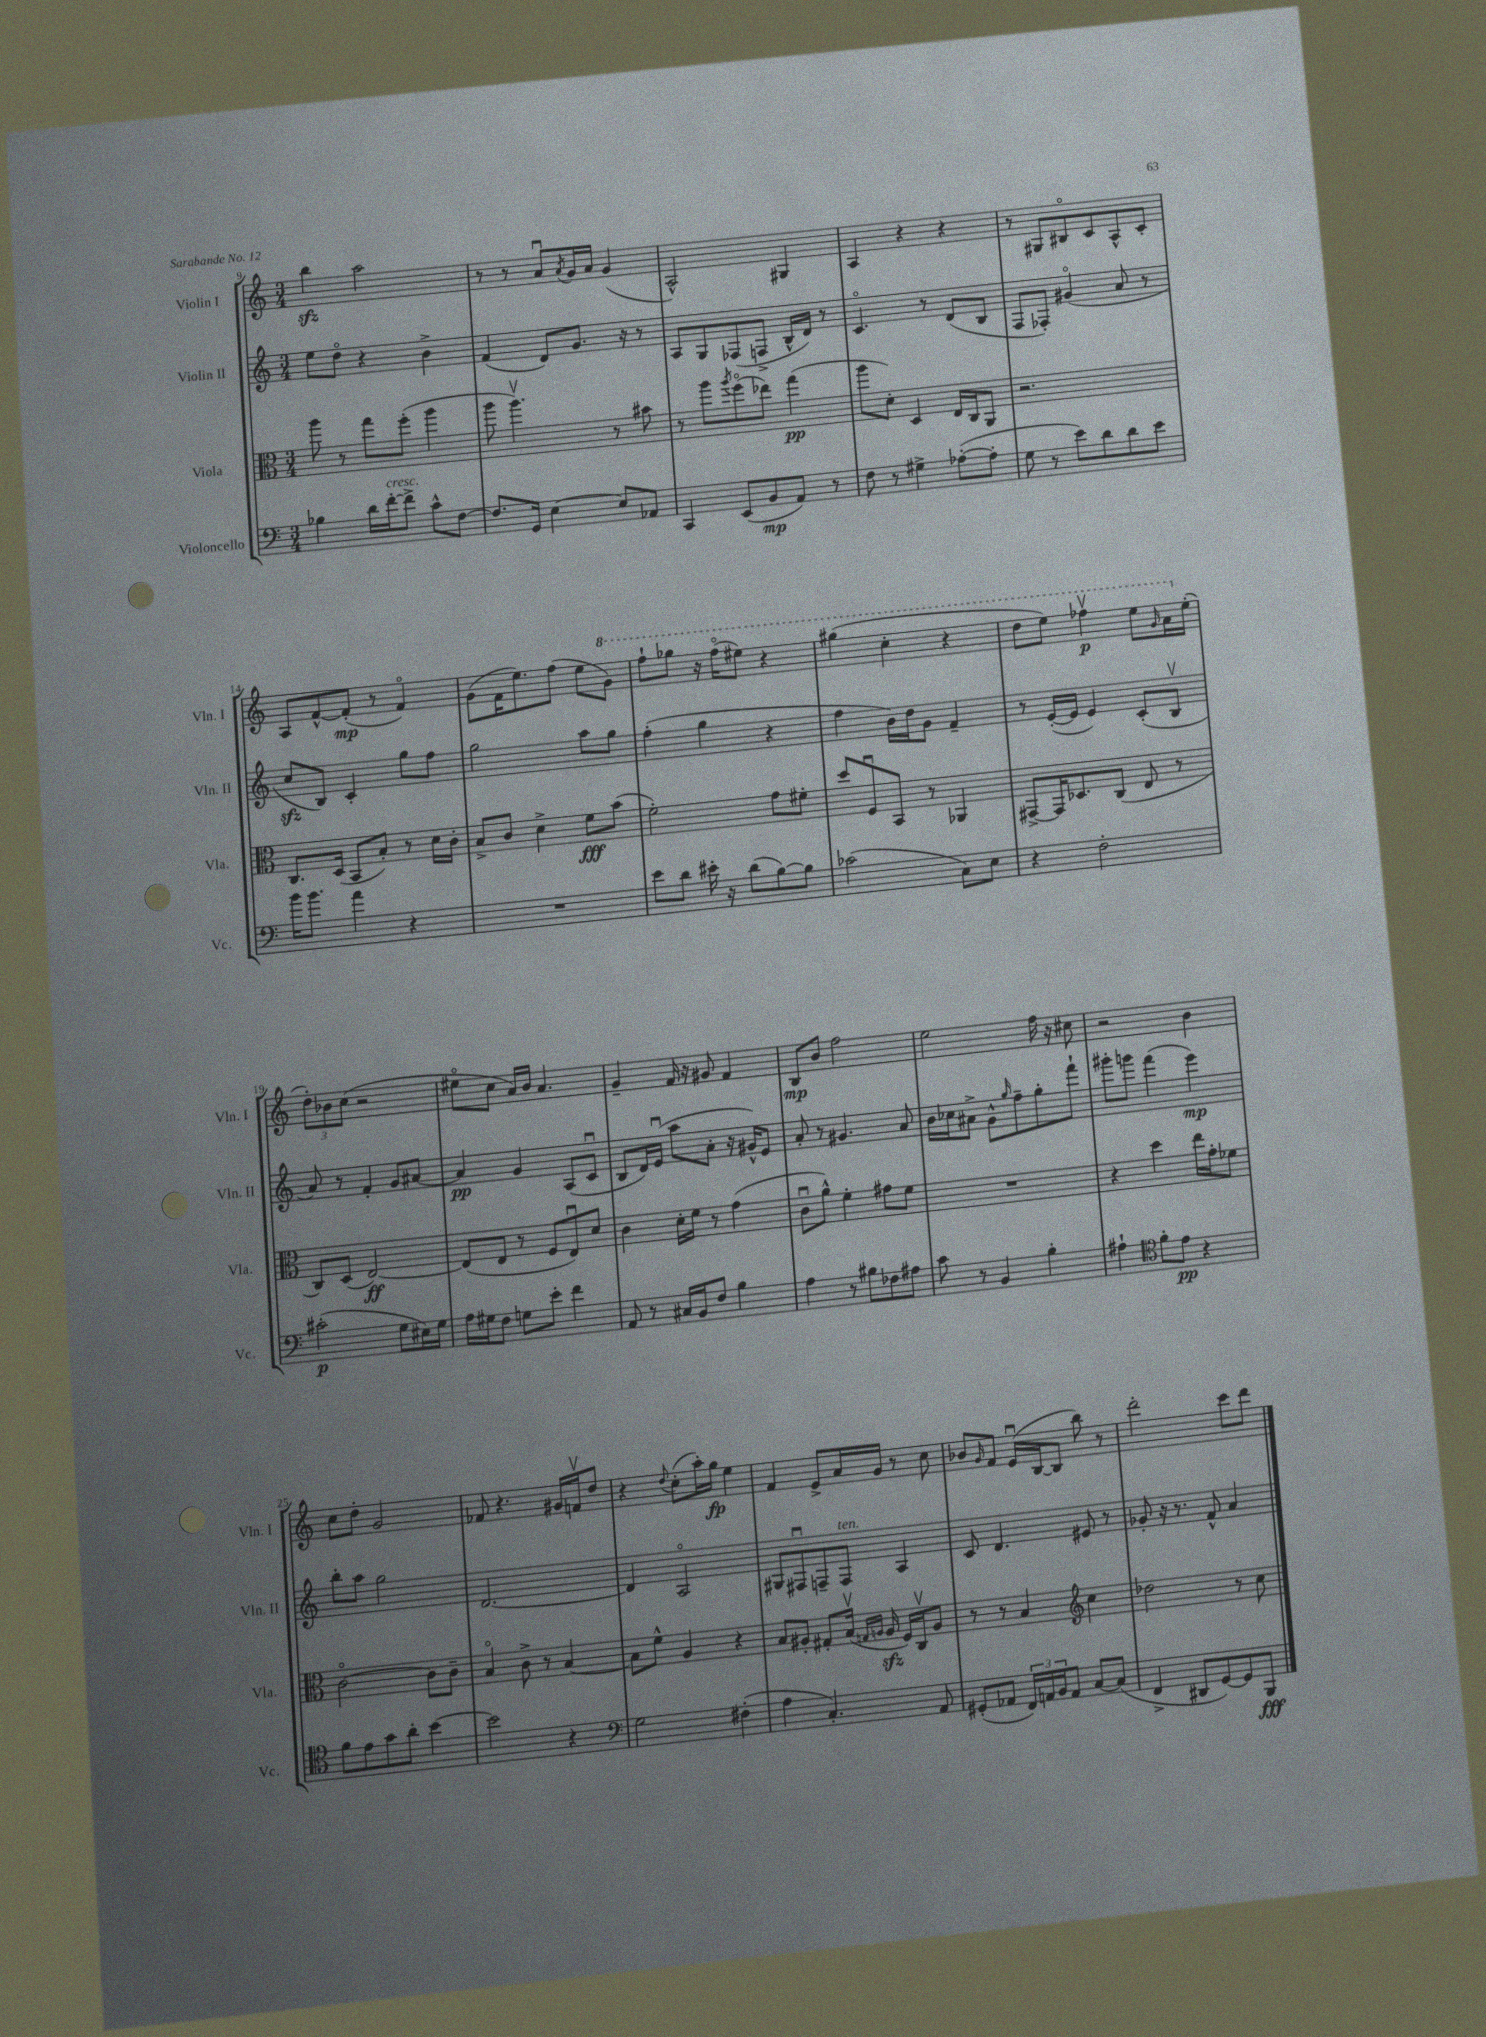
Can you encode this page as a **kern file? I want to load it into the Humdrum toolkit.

**kern	**dynam	**kern	**dynam	**kern	**dynam	**kern	**dynam
*part4	*part4	*part3	*part3	*part2	*part2	*part1	*part1
*staff4	*staff4	*staff3	*staff3	*staff2	*staff2	*staff1	*staff1
*I"Violoncello	*	*I"Viola	*	*I"Violin II	*	*I"Violin I	*
*I'Vc.	*	*I'Vla.	*	*I'Vln. II	*	*I'Vln. I	*
*clefF4	*	*clefC3	*	*clefG2	*	*clefG2	*
*k[]	*	*k[]	*	*k[]	*	*k[]	*
*M3/4	*	*M3/4	*	*M3/4	*	*M3/4	*
=9	=9	=9	=9	=9	=9	=9	=9
4B-X\	.	8aa\	.	8ee\L	.	4bbzz\	.
.	.	8r	.	8dd\J	.	.	.
16d\LL	.	8gg\L	.	4r	.	2aa\	.
!LO:TX:a:i:t=cresc.	!	!	!	!	!	!	!
[16f'\J	.	.	.	.	.	.	.
8f^\J]	.	(8ff'\J	.	.	.	.	.
8c^^\L	.	4aa\	.	4b^\	.	.	.
[8F\J	.	.	.	.	.	.	.
=10	=10	=10	=10	=10	=10	=10	=10
8.F/L]	.	8aa\	.	(4f/	.	8r	.
.	.	4.aav\)	.	.	.	8r	.
16GG/Jk	.	.	.	.	.	.	.
[4E\	.	.	.	8d/L)	.	8au/L	.
.	.	.	.	.	.	8qa/	.
.	.	.	.	8.g/J	.	16g/L	.
.	.	.	.	.	.	16a/JJ	.
8E/L]	.	8r	.	.	.	(4g/	.
.	.	.	.	16r	.	.	.
8AA-X/J	.	8b#X\	.	8r	.	.	.
=11	=11	=11	=11	=11	=11	=11	=11
4CC/	.	8r	.	8A/L	.	2A^^/)	.
.	.	8aa\L	.	8G/	.	.	.
.	.	8qaa/	.	.	.	.	.
(8EE/L	.	(8ff\	.	(8F-X/	.	.	.
8BB/	mp	8ee-X\J)	.	8Fn^/J	.	.	.
8AA/J)	.	(4gg\	pp	16B^^/LL	.	4G#X/	.
.	.	.	.	16d/JJ)	.	.	.
8r	.	.	.	8r	.	.	.
=12	=12	=12	=12	=12	=12	=12	=12
8F\	.	8aa\L	.	4.c/	.	4A/	.
8r	.	8d'\J)	.	.	.	.	.
4G#X^\	.	4D/	.	.	.	4r	.
.	.	.	.	8r	.	.	.
([8A-X'\L	.	16E/LL	.	(8d/L	.	4r	.
.	.	16C/J	.	.	.	.	.
8A-'\J]	.	8AA/J	.	8B/J	.	.	.
=13	=13	=13	=13	=13	=13	=13	=13
8G\	.	2.r	.	8F/L	.	8r	.
8r	.	.	.	8F-X'/J)	.	8G#X/L	.
8e\L)	.	.	.	(4g#X/	.	8B#X/	.
8d\	.	.	.	.	.	8c/	.
8d\	.	.	.	8a/	.	8A^^/	.
8e\J	.	.	.	8r	.	8c'/J	.
!!LO:LB:g=z
=14	=14	=14	=14	=14	=14	=14	=14
16b\KL	.	8.C/L	.	8cczz/L	.	8A/L	.
8.b\J	.	.	.	.	.	.	.
.	.	.	.	8B/J)	.	[8f^^/	.
.	.	(16D/Jk	.	.	.	.	.
4a\	.	8BB/L	.	4c'/	.	(8f'/J]	mp
.	.	8B'/J)	.	.	.	8r	.
4r	.	8r	.	8gg\L	.	4f/)	.
.	.	16d\LL	.	8ff\J	.	.	.
.	.	16c'\JJ	.	.	.	.	.
=15	=15	=15	=15	=15	=15	=15	=15
2.r	.	8B^/L	.	2gg\	.	(8g\L	.
.	.	8c/J	.	.	.	16f\K	.
.	.	.	.	.	.	8.ee\)	.
.	.	4d^\	.	.	.	.	.
.	.	.	.	.	.	(8ff\J	.
.	.	8f\L	fff	8aa\L	.	8ee\L	.
*	*	*	*	*	*	*8va	*
.	.	(8b\J	.	8gg\J	.	8gg\J)	.
=16	=16	=16	=16	=16	=16	=16	=16
8e\L	.	2f'\)	.	(4ff'\	.	8fff`\L	.
8d\J	.	.	.	.	.	8ggg-X\J	.
16e#X'\	.	.	.	4gg\	.	16r	.
16r	.	.	.	.	.	(16fff\KL	.
(8d\L	.	.	.	.	.	8eee#X\J)	.
[8B\)	.	8g\L	.	4r	.	4r	.
8B\J]	.	8f#X'\J	.	.	.	.	.
=17	=17	=17	=17	=17	=17	=17	=17
(2c-X\	.	8dd/L	.	4ff\	.	(4ggg#X\	.
.	.	8Fu/	.	.	.	.	.
.	.	8BB/J	.	16b\LL)	.	4ccc'\	.
.	.	.	.	16dd\J	.	.	.
.	.	8r	.	8g\J	.	.	.
8C\L)	.	4AA-X/	.	4f~/	.	4r	.
8E\J	.	.	.	.	.	.	.
=18	=18	=18	=18	=18	=18	=18	=18
4r	.	[8GG#X^/L	.	8r	.	8ddd\L	.
.	.	16GG#/K]	.	([16e'/LL	.	8eee\J)	.
.	.	8.D-X/	.	16e/JJ]	.	.	.
2F'\	.	.	.	4e/)	.	4fff-Xv\	p
.	.	(8C/J	.	.	.	.	.
.	.	8E/	.	(8c'/L	.	8eee\L	.
.	.	.	.	.	.	16qqgg/	.
.	.	8r	.	8Bv/J	.	16aa\L	.
*	*	*	*	*	*	*X8va	*
.	.	.	.	.	.	(16ee'\JJ	.
!!LO:LB:g=z
=19	=19	=19	=19	=19	=19	=19	=19
(2c#X'\	p	8C/L)	.	8a/)	.	12dd'\L)	.
.	.	.	.	.	.	12b-X\	.
.	.	(8D/J	.	8r	.	.	.
.	.	.	.	.	.	(12cc\J	.
.	.	[2E/)	ff	4f'/	.	2r	.
8G\L	.	.	.	8g/L	.	.	.
16E#X\L)	.	.	.	[8a#X/J	.	.	.
16G\JJ	.	.	.	.	.	.	.
=20	=20	=20	=20	=20	=20	=20	=20
16A\LL	.	(8E/L]	.	4a#/]	pp	8ee#X\L	.
16G#X\J	.	.	.	.	.	.	.
8F\J	.	8E/J	.	.	.	8cc\J	.
8Gn\L	.	8r	.	4g/	.	16a/LL)	.
.	.	.	.	.	.	16b/JJ	.
8e'\J	.	8F/L	.	.	.	4.a/	.
4f\	.	8Eu/)	.	(8A/L	.	.	.
.	.	8d/J	.	8cu/J	.	.	.
=21	=21	=21	=21	=21	=21	=21	=21
8AA/	.	4c\	.	8B/L	.	4g~/	.
8r	.	.	.	16d/L)	.	.	.
.	.	.	.	(16eu/JJ	.	.	.
16C#X/LL	.	16d'\LL	.	8aa\L	.	16f/	.
16BB/J	.	16f\JJ	.	.	.	16r	.
8F/J	.	8r	.	8a'\J	.	8g#X/	.
4B\	.	(4g\	.	16r	.	4f/	.
.	.	.	.	16g#X^^/KL)	.	.	.
.	.	.	.	8e/J	.	.	.
=22	=22	=22	=22	=22	=22	=22	=22
4A\	.	8cu\L	.	8a'/	.	8B/L	mp
.	.	8a^^\J)	.	8r	.	8b/J	.
8r	.	4f'\	.	4.g#X/	.	2ff\	.
8B#X\L	.	.	.	.	.	.	.
8F-X\	.	8g#X\L	.	.	.	.	.
8A#X\J	.	8f\J	.	8a/	.	.	.
=23	=23	=23	=23	=23	=23	=23	=23
8c\	.	2.r	.	16b\LL	.	2ee\	.
.	.	.	.	16cc-X\J	.	.	.
8r	.	.	.	8a#X^\J	.	.	.
4BB/	.	.	.	8g^^\L	.	.	.
.	.	.	.	16qqgg/	.	.	.
.	.	.	.	8ff~\	.	.	.
4B'\	.	.	.	8gg'\	.	16ff\	.
.	.	.	.	.	.	16r	.
.	.	.	.	8fff`\J	.	8cc#X\	.
=24	=24	=24	=24	=24	=24	=24	=24
4A#X`\	.	4r	.	8ggg#X'\L	.	2r	.
.	.	.	.	8gggn\J	.	.	.
*clefC4	*	*	*	*	*	*	*
8f'\L	.	4dd\	.	(4fff\	.	.	.
8e\J	pp	.	.	.	.	.	.
4r	.	16ee\LL	.	4eee\)	mp	4b\	.
.	.	16g'\J	.	.	.	.	.
.	.	8f-X\J	.	.	.	.	.
!!LO:LB:g=z
=25	=25	=25	=25	=25	=25	=25	=25
8f\L	.	[2c\	.	8bb'\L	.	8cc\L	.
8e\	.	.	.	8aa\J	.	8dd'\J	.
8g\	.	.	.	2gg\	.	2g/	.
8a'\J	.	.	.	.	.	.	.
[4b\	.	8c\L]	.	.	.	.	.
.	.	8c~\J	.	.	.	.	.
=26	=26	=26	=26	=26	=26	=26	=26
2b\]	.	4B/	.	[2.d/	.	8f-X/	.
.	.	.	.	.	.	4.r	.
.	.	8c^\	.	.	.	.	.
.	.	8r	.	.	.	.	.
4r	.	[4B/	.	.	.	16g#X/LL	.
.	.	.	.	.	.	16fnv/J	.
.	.	.	.	.	.	8dd/J	.
=27	=27	=27	=27	=27	=27	=27	=27
*clefF4	*	*	*	*	*	*	*
2G\	.	8B\L]	.	4d/]	.	4r	.
.	.	8f^^\J	.	.	.	.	.
.	.	.	.	.	.	8qqdd/	.
.	.	4A/	.	2A/	.	(8cc'\L	.
.	.	.	.	.	.	16aa'\L)	.
.	.	.	.	.	.	16gg\JJ	fp
(4F#X'\	.	4r	.	.	.	4ee\	.
=28	=28	=28	=28	=28	=28	=28	=28
4A\	.	8B/L	.	8G#X/L	.	4f/	.
.	.	8A#X'/J	.	8F#Xu/	.	.	.
4.C'/)	.	8G#X'/L	.	8Fn~/	.	8e^/L	.
!	!	!	!	!LO:TX:a:i:t=ten.	!	!	!
.	.	(16Bv/Jk	.	8F/J	.	16a/L	.
.	.	16qqGn/LL	.	.	.	.	.
.	.	16qqAn/JJ	.	.	.	.	.
.	.	16Azz/	.	.	.	16g/JJ	.
.	.	16F/LL)	.	4A/	.	8r	.
.	.	16Cv/J	.	.	.	.	.
8AA/	.	8A/J	.	.	.	8cc\	.
=29	=29	=29	=29	=29	=29	=29	=29
(8GG#X'/L	.	8r	.	8c/	.	8b-X/L	.
.	.	.	.	.	.	16qqg/	.
8AA-X/J	.	8r	.	4.d/	.	8f/J	.
24FF/LL)	.	4B/	.	.	.	(16eu/LL	.
24AAn/	.	.	.	.	.	.	.
.	.	.	.	.	.	[16B/J	.
24BB/J	.	.	.	.	.	.	.
8AA/J	.	.	.	.	.	8B/J]	.
*	*	*clefG2	*	*	*	*	*
[8C/L	.	4cc\	.	8e#X/	.	8bb\)	.
(8C/J]	.	.	.	8r	.	8r	.
=30	=30	=30	=30	=30	=30	=30	=30
4FF^/	.	2dd-X\	.	8g-X'/	.	2ddd'\	.
.	.	.	.	16r	.	.	.
.	.	.	.	8.r	.	.	.
8DD#X/L	.	.	.	.	.	.	.
[8GG/)	.	.	.	8f^^/	.	.	.
8GG/]	.	8r	.	4a/	.	8ccc\L	.
8BBB/J	fff	8cc\	.	.	.	8ddd\J	.
==	==	==	==	==	==	==	==
*-	*-	*-	*-	*-	*-	*-	*-
